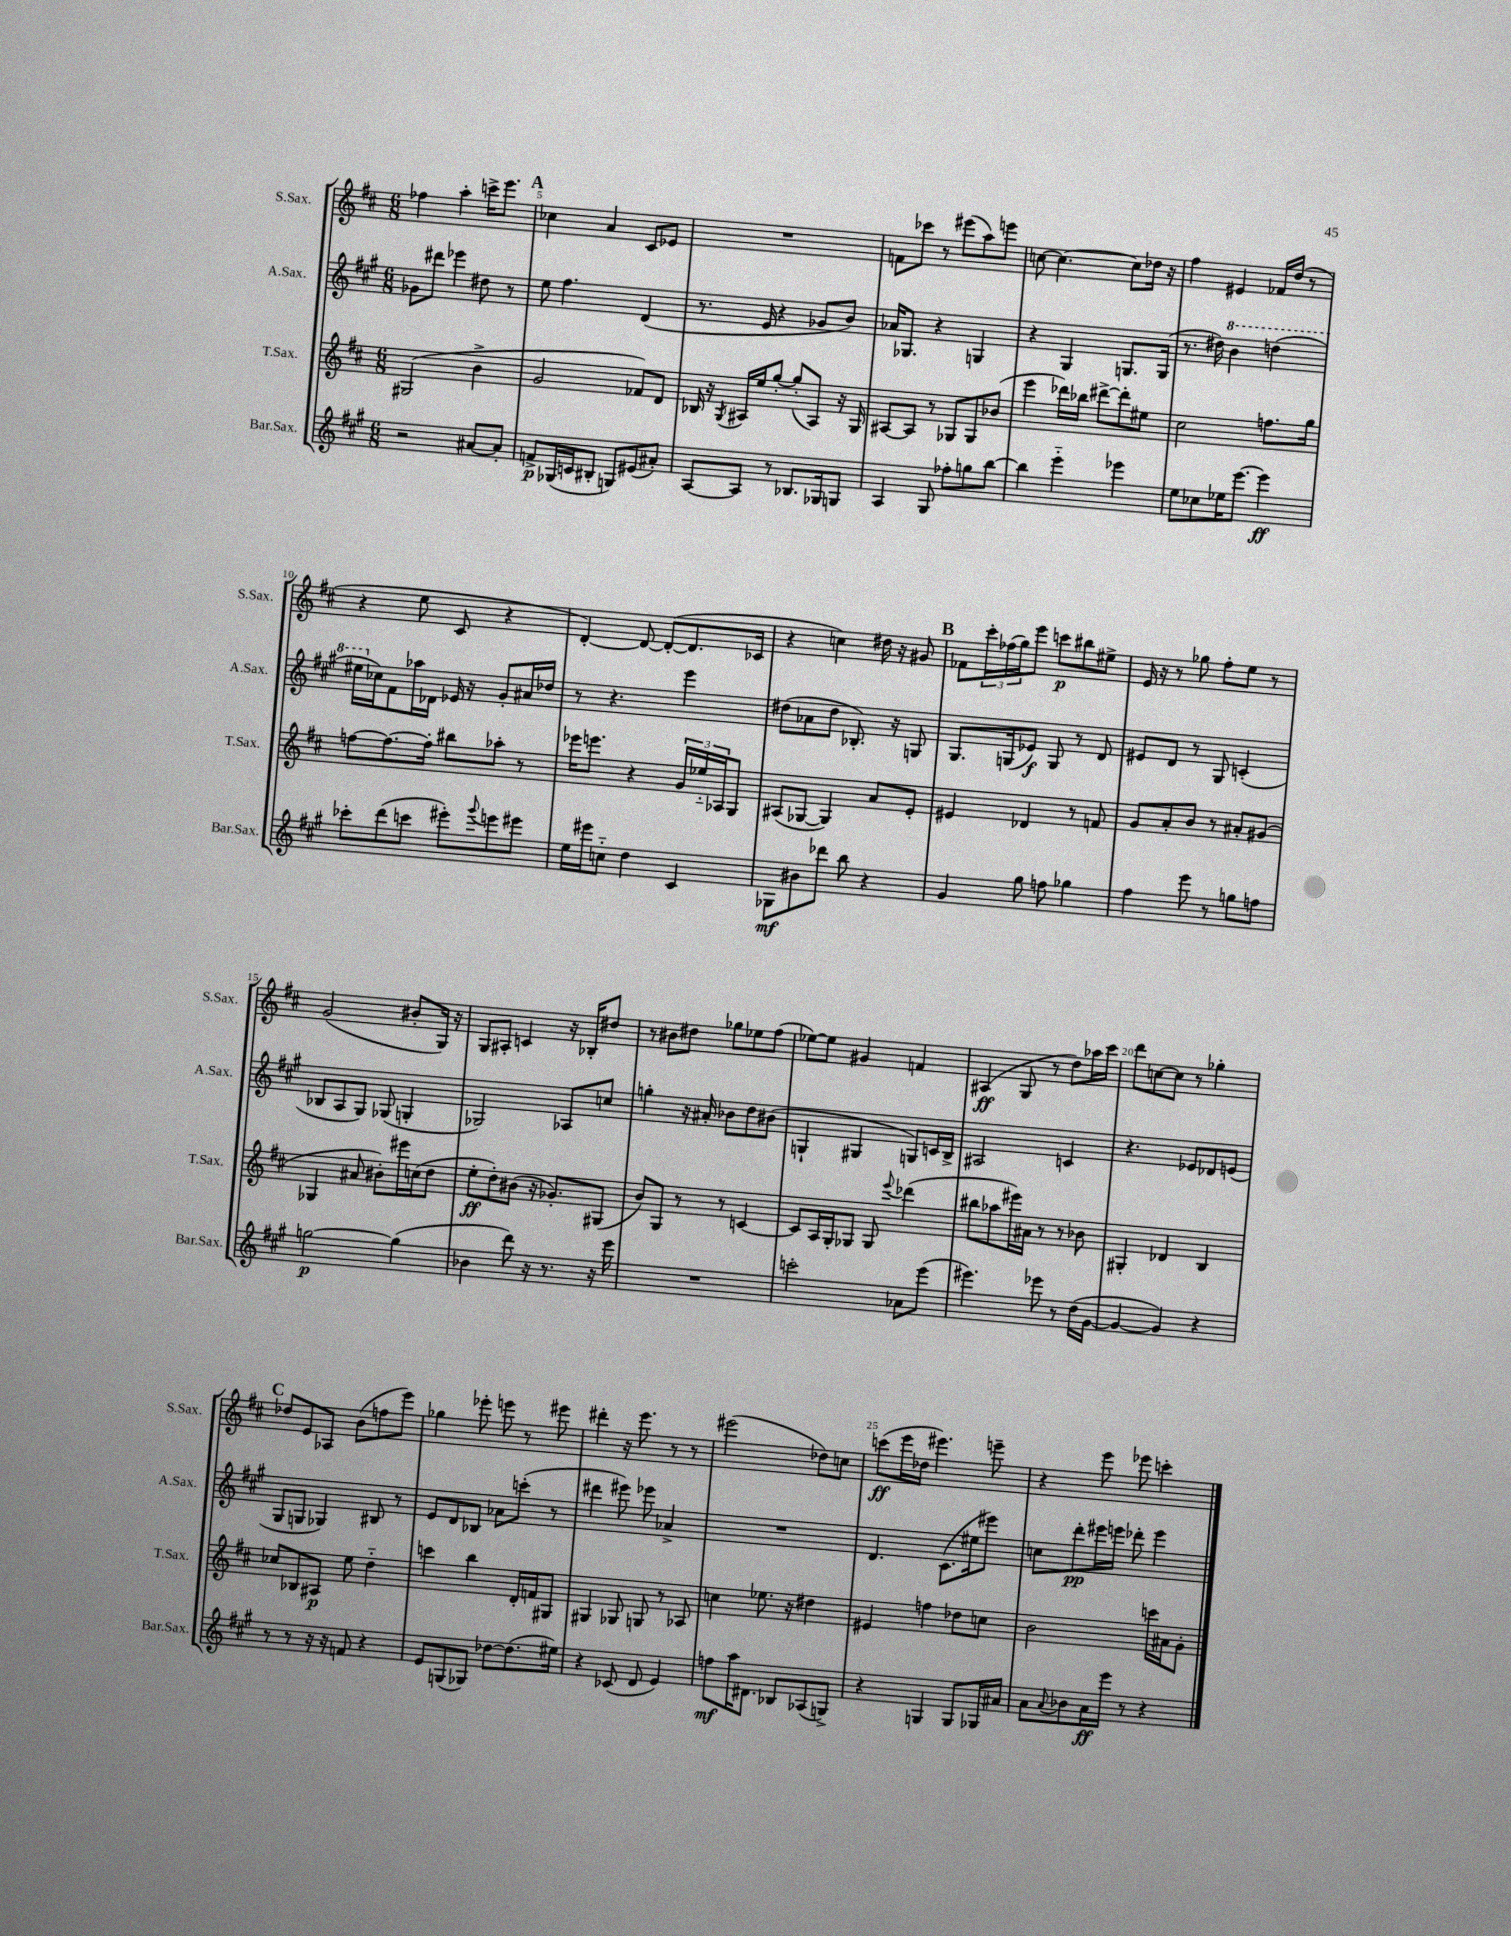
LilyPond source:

<<
\new StaffGroup <<
\new Staff = "s0" \with { instrumentName = "S.Sax." shortInstrumentName = "S.Sax." } {
    \clef treble \key d \major \numericTimeSignature \time 6/8
    fes''4 a''4-. c'''16-> e'''8. |
    \mark \markup { \bold "A" } ces''4 a'4 cis'8 ees'8 |
    R2. |
    f'8 ces'''8 r8 eis'''8( a''8) e'''8 |
    c''8~ c''4.~ c''8 des''16 r16 |
    fis''4 eis'4 fes'16 d''16( r8 |
    r4 e''8 cis'8 r4 |
    d'4~-.) d'8~ d'8~-.( d'8. ces'16 |
    r4 c''4) dis''16 r16 gis'8 |
    \mark \markup { \bold "B" } fes'8 \tuplet 3/2 { cis'''16-. fes''16( g''16) } e'''8 c'''8\p bis''8 eis''8-> |
    e'16 r16 r8 ges''8 fis''8-. e''8 r8 |
    g'2( bis'8-. g16) r16 |
    g8 ais8-. c'4 r16 bes16-. dis''8 |
    r8 bis'8 dis''8 ges''8 ees''8 fis''8( |
    ees''8~) ees''8 gis'4 f'4 |
    ais4\ff( g8 r8 d''8) aes''16 cis'''16 |
    d'''8 c''8~ c''8 r8 ges''4-. |
    \mark \markup { \bold "C" } des''8 e'8 aes8 b'8( f''8 e'''8) |
    ges''4 ees'''8-. e'''8 r8 eis'''8 |
    dis'''4-. r16 e'''8. r8 r8 |
    eis'''2( des''8) c''8 |
    c'''8\ff( e'''16 des''16 eis'''4.) e'''8-- |
    r4 e'''8 ees'''8 c'''4-. \bar "|." |
}
\new Staff = "s1" \with { instrumentName = "A.Sax." shortInstrumentName = "A.Sax." } {
    \clef treble \key a \major \numericTimeSignature \time 6/8
    ges'8 dis'''8 ees'''4 dis''8 r8 |
    \mark \markup { \bold "A" } e''8 fis''4. d'4( |
    r8. e'16 r4 ges'8 b'8) |
    aes'16 ges8. r4 g4 |
    r4 gis4 g8. g16( |
    r8. dis''16) \ottava #1 b''4 d'''!4( |
    eis'''16 \ottava #0 ces''16) fis'8 aes''16 des'16 ees'16 r16 gis'8-. ais'16 des''16 |
    r8 r4. e'''4 |
    dis''8( aes'8 dis''8 bes8.-.) r16 g8 |
    \mark \markup { \bold "B" } gis8. g16( ees'8\f) g8 r8 d'8 |
    eis'8 d'8 r8 gis8 c'4-.( |
    bes8 a8 gis8) ges8( g4-. |
    ges2) aes8 c''8 |
    g''4-. r16 ais'16-. bes'8 d''8 bis'8( |
    g4-! gis4 g8) c'16 b16-> |
    ais2 c'4 |
    r4. ees'8 des'8 e'8( |
    \mark \markup { \bold "C" } gis8 g8 ges4) bis8 r8 |
    e'8 d'8 bes8 aes'8 c'''8-.( r8 |
    dis'''4 eis'''8) ees'''8 aes'4-> |
    R2. |
    d'4. cis'8.( eis''16 eis'''8) |
    c''8 d'''8-.\pp eis'''16 e'''16 des'''8-. e'''4 \bar "|." |
}
\new Staff = "s2" \with { instrumentName = "T.Sax." shortInstrumentName = "T.Sax." } {
    \clef treble \key d \major \numericTimeSignature \time 6/8
    gis2( b'4-> |
    \mark \markup { \bold "A" } g'2 fes'8) d'8 |
    bes16 r16 \acciaccatura { g8 } ais16 e''16 g''8~-. g''8-.( ais8) r16 g16 |
    ais8~ ais8 r8 ges8 ges8 bes'8( |
    e'''4 des'''16) bes''16 dis'''8~-> dis'''8-. eis''8 |
    cis''2 f''8. g''16 |
    f''8~ f''8.~ f''16-. bis''8 aes''8-. r8 |
    ees'''16 e'''8. r4 \tuplet 3/2 { g'16 ees''16-_ aes16 } g8 |
    ais8( ges8~ ges4) a'8 e'8-. |
    \mark \markup { \bold "B" } eis'4 des'4 r8 f'8 |
    g'8 a'8-. b'8 r8 ais'8-. gis'8( |
    ges4 ais'8 bis'8-.) eis'''16 c''16( d''8 |
    e''8-.\ff d''8-.) bis'8( r16 ges'8.-.) gis8( |
    b'8) g8 r8 r8 c'4~ |
    c'8 a16 g16-. ges8 ges8 \appoggiatura { e'''8 } des'''4( |
    bis''8 aes''8 eis'''16) ais'16 r8 r8 bes'8 |
    gis4-. des'4 b4 |
    \mark \markup { \bold "C" } ces''8 bes8 ais8\p e''8 d''4-_ |
    c'''4 b''4 d'16-. f'16 gis8 |
    gis4 ges8 g8 r8 aes8 |
    c''4 ees''8. r16 dis''4 |
    eis'4 f''4 des''8 c''8 |
    b'2 c'''16 ais'16 g'8-. \bar "|." |
}
\new Staff = "s3" \with { instrumentName = "Bar.Sax." shortInstrumentName = "Bar.Sax." } {
    \clef treble \key a \major \numericTimeSignature \time 6/8
    r2 ais'8~ ais'8-. |
    \mark \markup { \bold "A" } f'8->\p ges16( c'16 bis8-. g8) eis'8( ais'8-.) |
    a8~ a8 r8 bes8. ges16 g8 |
    a4 gis8 fes''8-. g''8 b''8~ |
    b''4 e'''4-_ ees'''4 |
    e''8 ces''8 ees''16 e'''8.~ e'''4\ff |
    ces'''8-. d'''8( c'''8 eis'''8-.) \appoggiatura { gis'''8 } e'''8 eis'''8 |
    e''16 eis'''16 c''8-_ d''4 cis'4 |
    ges8\mf bis'8 des'''8 b''8 r4 |
    \mark \markup { \bold "B" } gis'4 gis''8 f''8 ges''4 |
    fis''4 e'''8 r8 g''8 f''8 |
    g''2~\p g''4( |
    bes'4 d'''8) r16 r8. r16 e'''16 |
    R2. |
    c'''2-. aes'8 e'''8( |
    eis'''4.) ees'''8 r8 d''16( gis'16~ |
    gis'4~ gis'4) r4 |
    \mark \markup { \bold "C" } r8 r8 r16 r16 f'8 r4 |
    e'8 g8( ges8) des''8~ des''8.( eis''16) |
    r4 ces'8( d'8 e'4) |
    f''8\mf a''16 dis'8. bes8 aes8( g8->) |
    r4 g4 g8 ges16 ais'16 |
    a'8 \appoggiatura { a'8 } bes'8 a'16\ff e'''16 r8 r4 \bar "|." |
}
>>
>>
\layout { \context { \Score currentBarNumber = #4 \override BarNumber.break-visibility = ##(#f #t #t) barNumberVisibility = #(every-nth-bar-number-visible 5) } }
